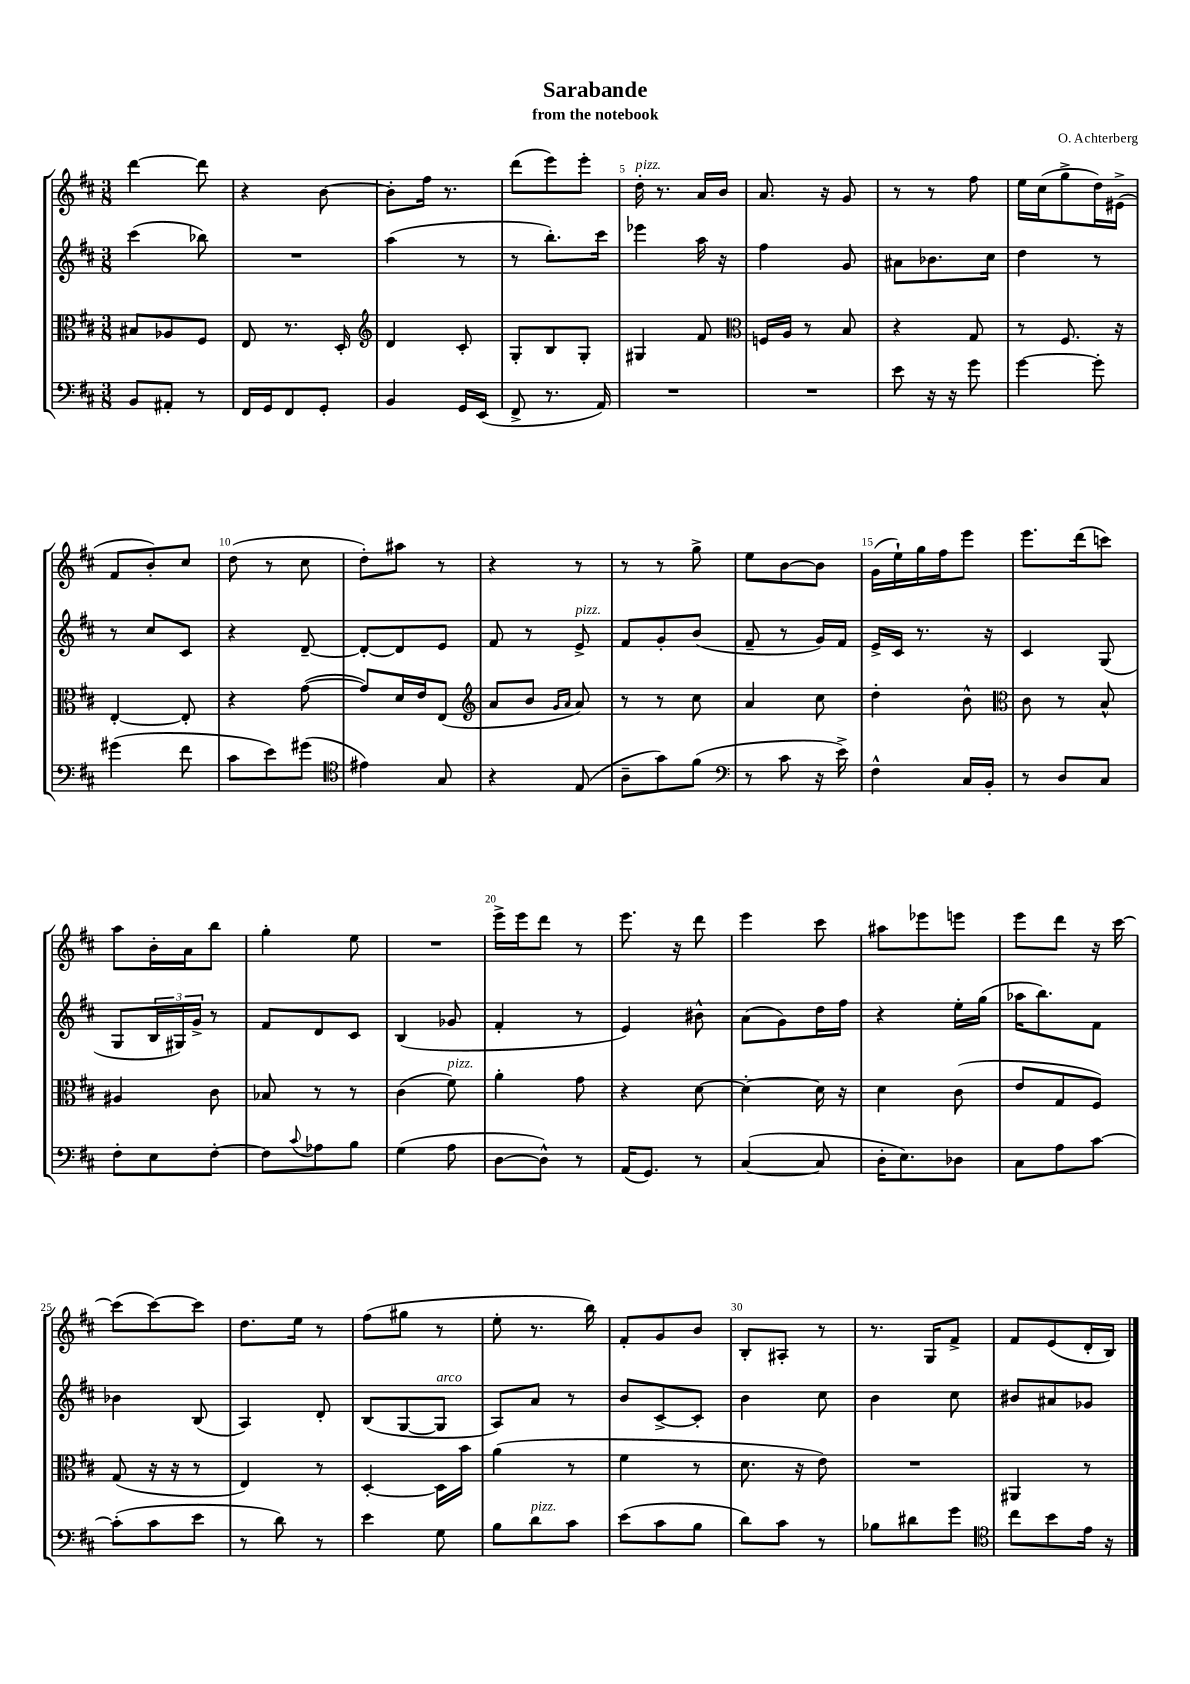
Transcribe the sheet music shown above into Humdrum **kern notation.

**kern	**kern	**kern	**kern
*part4	*part3	*part2	*part1
*staff4	*staff3	*staff2	*staff1
*clefF4	*clefC3	*clefG2	*clefG2
*k[f#c#]	*k[f#c#]	*k[f#c#]	*k[f#c#]
*M3/8	*M3/8	*M3/8	*M3/8
=1	=1	=1	=1
8BB/L	8B#X/L	(4ccc#\	[4ddd\
8AA#X'/J	8A-X/	.	.
8r	8F#/J	8bb-X\)	8ddd\]
=2	=2	=2	=2
16FF#/LL	8E/	4.r	4r
16GG/J	.	.	.
8FF#/	8.r	.	.
8GG'/J	.	.	[8b\
.	16D'/	.	.
=3	=3	=3	=3
*	*clefG2	*	*
4BB/	4d/	(4aa\	8b'\L]
.	.	.	16ff#\Jk
.	.	.	8.r
16GG/LL	8c#'/	8r	.
(16EE/JJ	.	.	.
=4	=4	=4	=4
8FF#^/	8G'/L	8r	(8ddd\L
8.r	8B/	8.bb'\L)	8eee\)
.	8G'/J	.	8eee'\J
16AA/)	.	16ccc#\Jk	.
=5	=5	=5	=5
!	!	!	!LO:TX:a:i:t=pizz.
4.r	4G#X/	4eee-X\	16dd'\
.	.	.	8.r
.	8f#/	16aa\	16a/LL
.	.	16r	16b/JJ
=6	=6	=6	=6
*	*clefC3	*	*
4.r	16Fn/LL	4ff#\	8.a/
.	16A/JJ	.	.
.	8r	.	.
.	.	.	16r
.	8B/	8g/	8g/
=7	=7	=7	=7
8e\	4r	8a#X\L	8r
16r	.	8.b-X\	8r
16r	.	.	.
8g\	8G/	.	8ff#\
.	.	16cc#\Jk	.
=8	=8	=8	=8
[4g\	8r	4dd\	16ee\LL
.	.	.	(16cc#\J
.	8.F#/	.	8gg^\
8g'\]	.	8r	16dd\L)
.	16r	.	(16e#X^\JJ
!!LO:LB:g=z
=9	=9	=9	=9
(4g#X\	[4E'/	8r	8f#/L
.	.	8cc#/L	8b'/)
8f#\	8E'/]	8c#/J	8cc#/J
=10	=10	=10	=10
8c#\L	4r	4r	(8dd\
8e\)	.	.	8r
(8g#X\J	([8g\	[8d~/	8cc#\
=11	=11	=11	=11
*clefC4	*	*	*
4e#X\)	8g/L])	8d'/L_	8dd'\L)
.	16d/L	8d/]	8aa#X\J
.	16e/J	.	.
8G/	(8E/J	8e/J	8r
=12	=12	=12	=12
*	*clefG2	*	*
4r	8a/L	8f#/	4r
.	8b/J	8r	.
.	16qqg/LL	.	.
.	16qqa/JJ	.	.
!	!	!LO:TX:a:i:t=pizz.	!
(8E/	8a/)	8e^/	8r
=13	=13	=13	=13
8A~\L	8r	8f#/L	8r
8g\)	8r	8g'/	8r
(8f#\J	8cc#\	(8b/J	8gg^\
=14	=14	=14	=14
*clefF4	*	*	*
8r	4a/	8f#~/	8ee\L
8c#\	.	8r	[8b\
16r	8cc#\	16g/LL)	8b\J]
16e^\)	.	16f#/JJ	.
=15	=15	=15	=15
4F#^^\	4dd'\	16e^/LL	(16g\LL
.	.	16c#/JJ	16ee`\)
.	.	8.r	16gg\
.	.	.	16ff#\J
16C#/LL	8b^^\	.	8eee\J
16BB'/JJ	.	16r	.
=16	=16	=16	=16
*	*clefC3	*	*
8r	8c#\	4c#/	8.eee\L
8D/L	8r	.	.
.	.	.	(16ddd\k
8C#/J	8B^^/	(8G/	8cccn\J)
!!LO:LB:g=z
=17	=17	=17	=17
8F#'\L	4A#X/	8G/L	8aa\L
8E\	.	24B/L	16b'\L
.	.	24G#X/)	.
.	.	.	16a\J
.	.	24g^/JJ	.
[8F#'\J	8c#\	8r	8bb\J
=18	=18	=18	=18
8F#\L]	8B-X/	8f#/L	4gg'\
8qqc#/	.	.	.
8A-X\	8r	8d/	.
8B\J	8r	8c#/J	8ee\
=19	=19	=19	=19
(4G\	(4c#\	(4B/	4.r
!	!LO:TX:a:i:t=pizz.	!	!
8A\	8f#\)	8g-X/	.
=20	=20	=20	=20
[8D\L	4a'\	4f#'/	16eee^\LL
.	.	.	16eee\J
8D^^\J])	.	.	8ddd\J
8r	8g\	8r	8r
=21	=21	=21	=21
(16AA/KL	4r	4e/)	8.eee\
8.GG/J)	.	.	.
.	.	.	16r
8r	[8d\	8b#X^^\	8ddd\
=22	=22	=22	=22
([4C#/	4d'\_	(8a\L	4eee\
.	.	8g\)	.
8C#/]	16d\]	16dd\L	8ccc#\
.	16r	16ff#\JJ	.
=23	=23	=23	=23
16D'\KL	4d\	4r	8aa#X\L
8.E\)	.	.	.
.	.	.	8eee-X\
8D-X\J	(8c#\	16ee'\LL	8eeen\J
.	.	(16gg\JJ	.
=24	=24	=24	=24
8C#\L	8e/L	16aa-X\KL	8eee\L
.	.	8.bb\)	.
8A\	8G/	.	8ddd\J
[8c#\J	8F#/J)	8f#\J	16r
.	.	.	[16ccc#\
!!LO:LB:g=z
=25	=25	=25	=25
(8c#'\L]	(8G/	4b-X\	(8ccc#\L]
8c#\	16r	.	[8ccc#\)
.	16r	.	.
8e\J	8r	(8B/	8ccc#\J]
=26	=26	=26	=26
8r	4E/)	4A/)	8.dd\L
8d\)	.	.	.
.	.	.	16ee\Jk
8r	8r	8d'/	8r
=27	=27	=27	=27
4e\	[4D'/	(8B/L	(8ff#\L
.	.	[8G/	8gg#X\J
!	!	!LO:TX:a:i:t=arco	!
8G\	16D\LL]	8G/J]	8r
.	16b\JJ	.	.
=28	=28	=28	=28
8B\L	(4a\	8A/L)	8ee'\
!LO:TX:a:i:t=pizz.	!	!	!
8d\	.	8a/J	8.r
8c#\J	8r	8r	.
.	.	.	16bb\)
=29	=29	=29	=29
(8e\L	4f#\	8b/L	8f#'/L
8c#\	.	[8c#^/	8g/
8B\J	8r	8c#'/J]	8b/J
=30	=30	=30	=30
8d\L)	8.d\	4b\	8B'/L
8c#\J	.	.	8A#X'/J
.	16r	.	.
8r	8e\)	8cc#\	8r
=31	=31	=31	=31
8B-X\L	4.r	4b\	8.r
8d#X\	.	.	.
.	.	.	16G/KL
8g\J	.	8cc#\	8f#^/J
=32	=32	=32	=32
*clefC4	*	*	*
8cc#\L	4AA#X/	8b#X/L	8f#/L
8b\	.	8a#X/	(8e/
16e\Jk	8r	8g-X/J	16d'/L
16r	.	.	16B/JJ)
==	==	==	==
*-	*-	*-	*-
